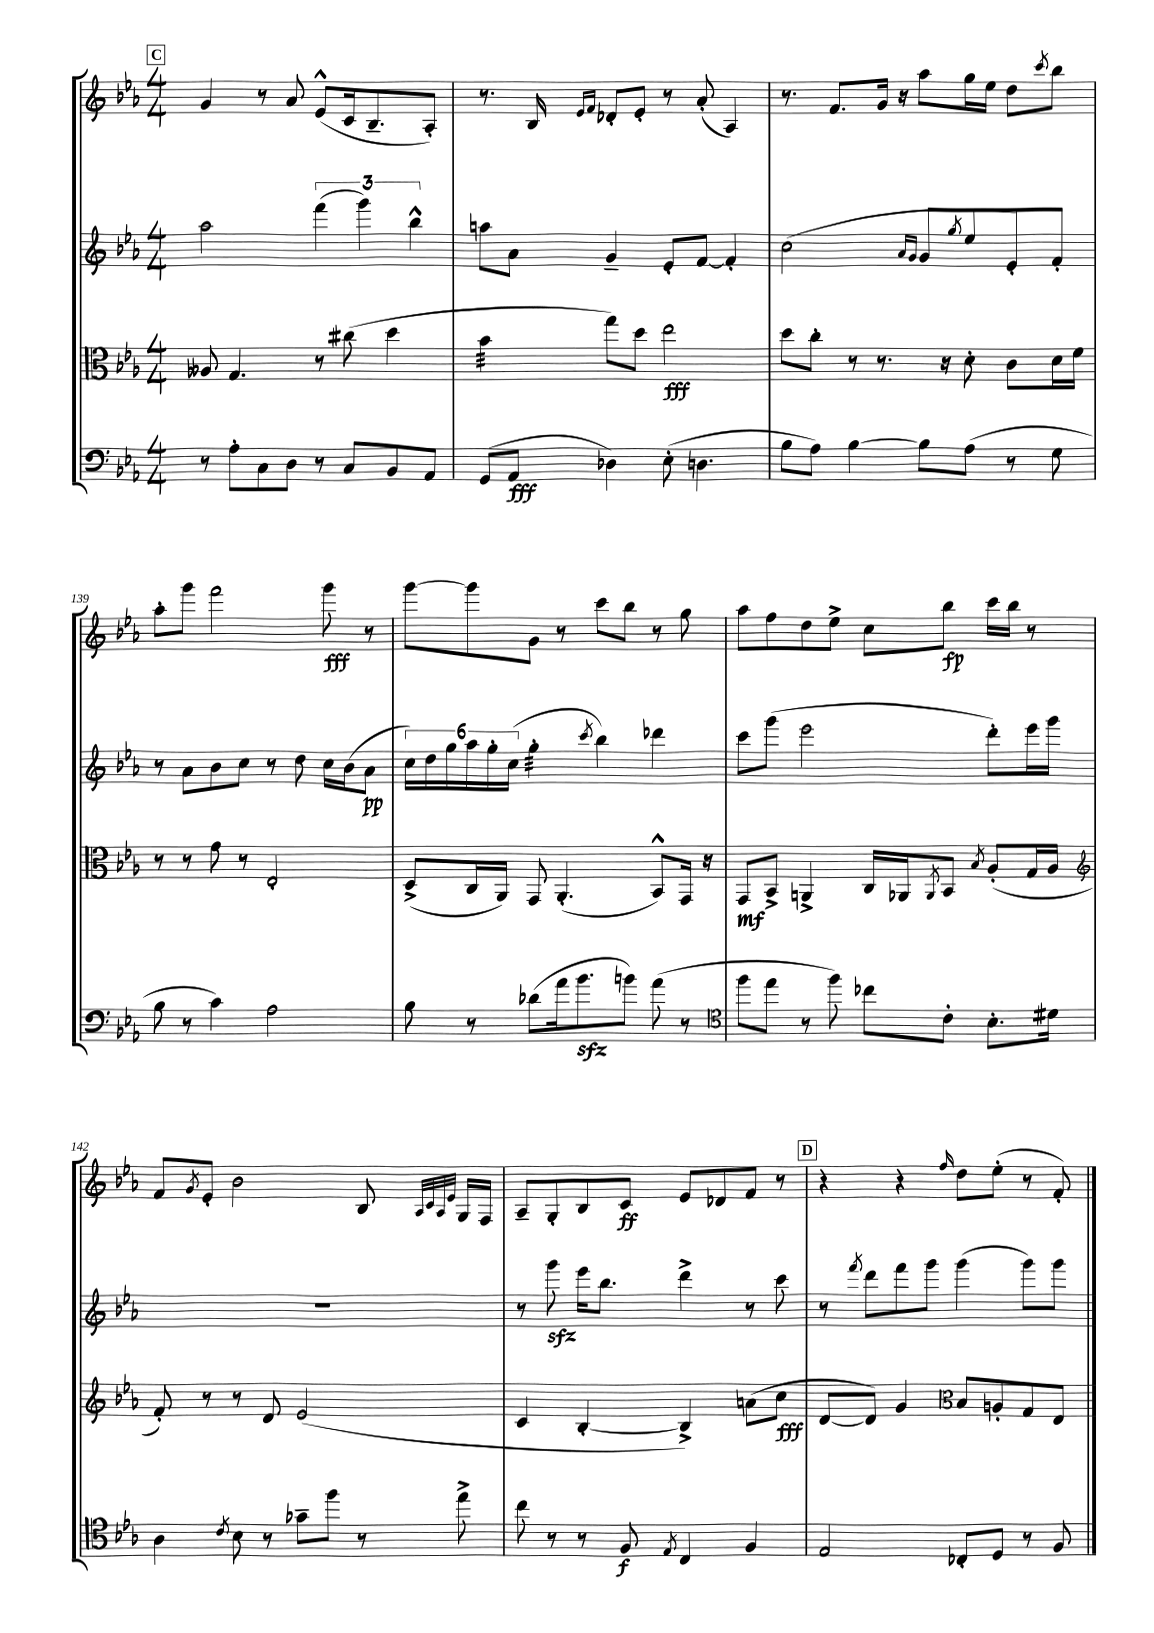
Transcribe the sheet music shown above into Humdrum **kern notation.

**kern	**kern	**kern	**kern
*staff4	*staff3	*staff2	*staff1
*clefF4	*clefC3	*clefG2	*clefG2
*k[b-e-a-]	*k[b-e-a-]	*k[b-e-a-]	*k[b-e-a-]
*M4/4	*M4/4	*M4/4	*M4/4
8r	8A--/	2aa-\	4g/
8A-'\L	4.G/	.	.
8C\	.	.	8r
8D\J	.	.	8a-/
8r	8r	(6fff\	(8e-^^/L
8C/L	(8cc#\	.	16c/k
.	.	6ggg\)	.
.	.	.	8.B-~/
8BB-/	4dd\	.	.
.	.	6bb-^^\	.
8AA-/J	.	.	8A-'/J)
=	=	=	=
(8GG/L	4b-\	8aa\L	8.r
8AA-/J	.	8a-\J	.
.	.	.	16B-/
.	.	.	16qqe-/LL
.	.	.	16qqf/JJ
4D-\)	8gg\L)	4g~/	8d-'/L
.	8dd\J	.	8e-'/J
(8E-'\	2ee-\	8e-'/L	8r
4.D\	.	[8f/J	(8a-'/
.	.	4f'/]	4A-/)
=	=	=	=
8B-\L	8dd\L	(2cc\	8.r
8A-\J)	8cc'\J	.	.
.	.	.	8.f/L
[4B-\	8r	.	.
.	8.r	.	16g/Jk
.	.	.	16r
.	.	16qqa-/LL	.
.	.	16qqg/JJ	.
8B-\]L	.	8g/L	8aa-\L
.	16r	.	.
.	.	8qgg/	.
(8A-\J	8d'\	8ee-/	16gg\L
.	.	.	16ee-\JJ
8r	8c\L	8e-'/)	8dd\L
.	.	.	8qccc/
8G\	16d\L	8f'/J	8bb-\J
.	16f\JJ	.	.
=	=	=	=
8B-\	8r	8r	8aa-'\L
8r	8r	8a-\L	8ggg\J
4c\)	8g\	8b-\	2fff\
.	8r	8cc\J	.
2A-\	2E-'/	8r	.
.	.	8dd\	.
.	.	16cc\LL	8ggg\
.	.	(16b-\J	.
.	.	8a-\J	8r
=	=	=	=
8B-\	(8D^/L	24cc\LL)	[8ggg\L
.	.	24dd\	.
.	.	24gg\	.
8r	16C/L	24aa-\	8ggg\]
.	.	24gg'\	.
.	16AA-/JJ)	.	.
.	.	(24cc\JJ	.
(8d-\L	8GG/	4gg'\	8g\J
16a-\k	(4.AA-'/	.	8r
8.b-\	.	.	.
.	.	8qccc/	.
.	.	4bb-\)	8ccc\L
8b\J)	.	.	8bb-\J
(8a-\	8BB-^^/L)	4ddd-\	8r
8r	16GG/Jk	.	8gg\
.	16r	.	.
=	=	=	=
*clefC4	*	*	*
8ff\L	8GG/L	8ccc\L	8aa-\L
8ee-\J	8BB-^/J	(8ggg\J	8ff\
8r	4AA^/	2eee-\	8dd\
8ff\)	.	.	8ee-^\J
8cc-\L	16C/LL	.	8cc\L
.	16AA-/J	.	.
.	8qAA-/	.	.
8c'\J	8BB-/J	.	8bb-\J
.	8qB-/	.	.
8.B-'\L	(8A-'/L	8ddd'\L)	16ccc\LL
.	.	.	16bb-\JJ
.	16G/L	16eee-\L	8r
16d#\Jk	16A-/JJ	16ggg\JJ	.
=	=	=	=
*	*clefG2	*	*
4A-\	8f'/)	1r	8f/L
.	.	.	8qg/
.	8r	.	8e-'/J
8qc/	.	.	.
8B-\	8r	.	2b-\
8r	8d/	.	.
8g-~\L	(2e-/	.	.
8ff\J	.	.	.
8r	.	.	8B-/
.	.	.	32qqA-/LLL
.	.	.	32qqc/
.	.	.	32qqA-/
.	.	.	32qqe-/JJJ
8ee-^\	.	.	16G/LL
.	.	.	16F/JJ
=	=	=	=
8cc\	4c/	8r	8A-~/L
8r	.	8ggg\	8G'/
8r	[4B-'/	16eee-\LK	8B-/
.	.	8.bb-\J	.
8F/	.	.	8c/J
8qE-/	.	.	.
4C/	4B-^/])	4ddd^\	8e-/L
.	.	.	8d-/
4F/	(8a\L	8r	8f/J
.	8cc\J	8ccc\	8r
=	=	=	=
2E-/	[8d/L	8r	4r
.	.	8qfff/	.
.	8d/]J)	8ddd\L	.
.	4g/	8fff\	4r
.	.	8ggg\J	.
*	*clefC3	*	*
.	.	.	16qqff/
8C-'/L	8B-/L	(4ggg\	8dd\L
8D/J	8A'/	.	(8ee-'\J
8r	8G/	8ggg\L)	8r
8F/	8E-/J	8ggg\J	8f'/)
==	==	==	==
*-	*-	*-	*-
